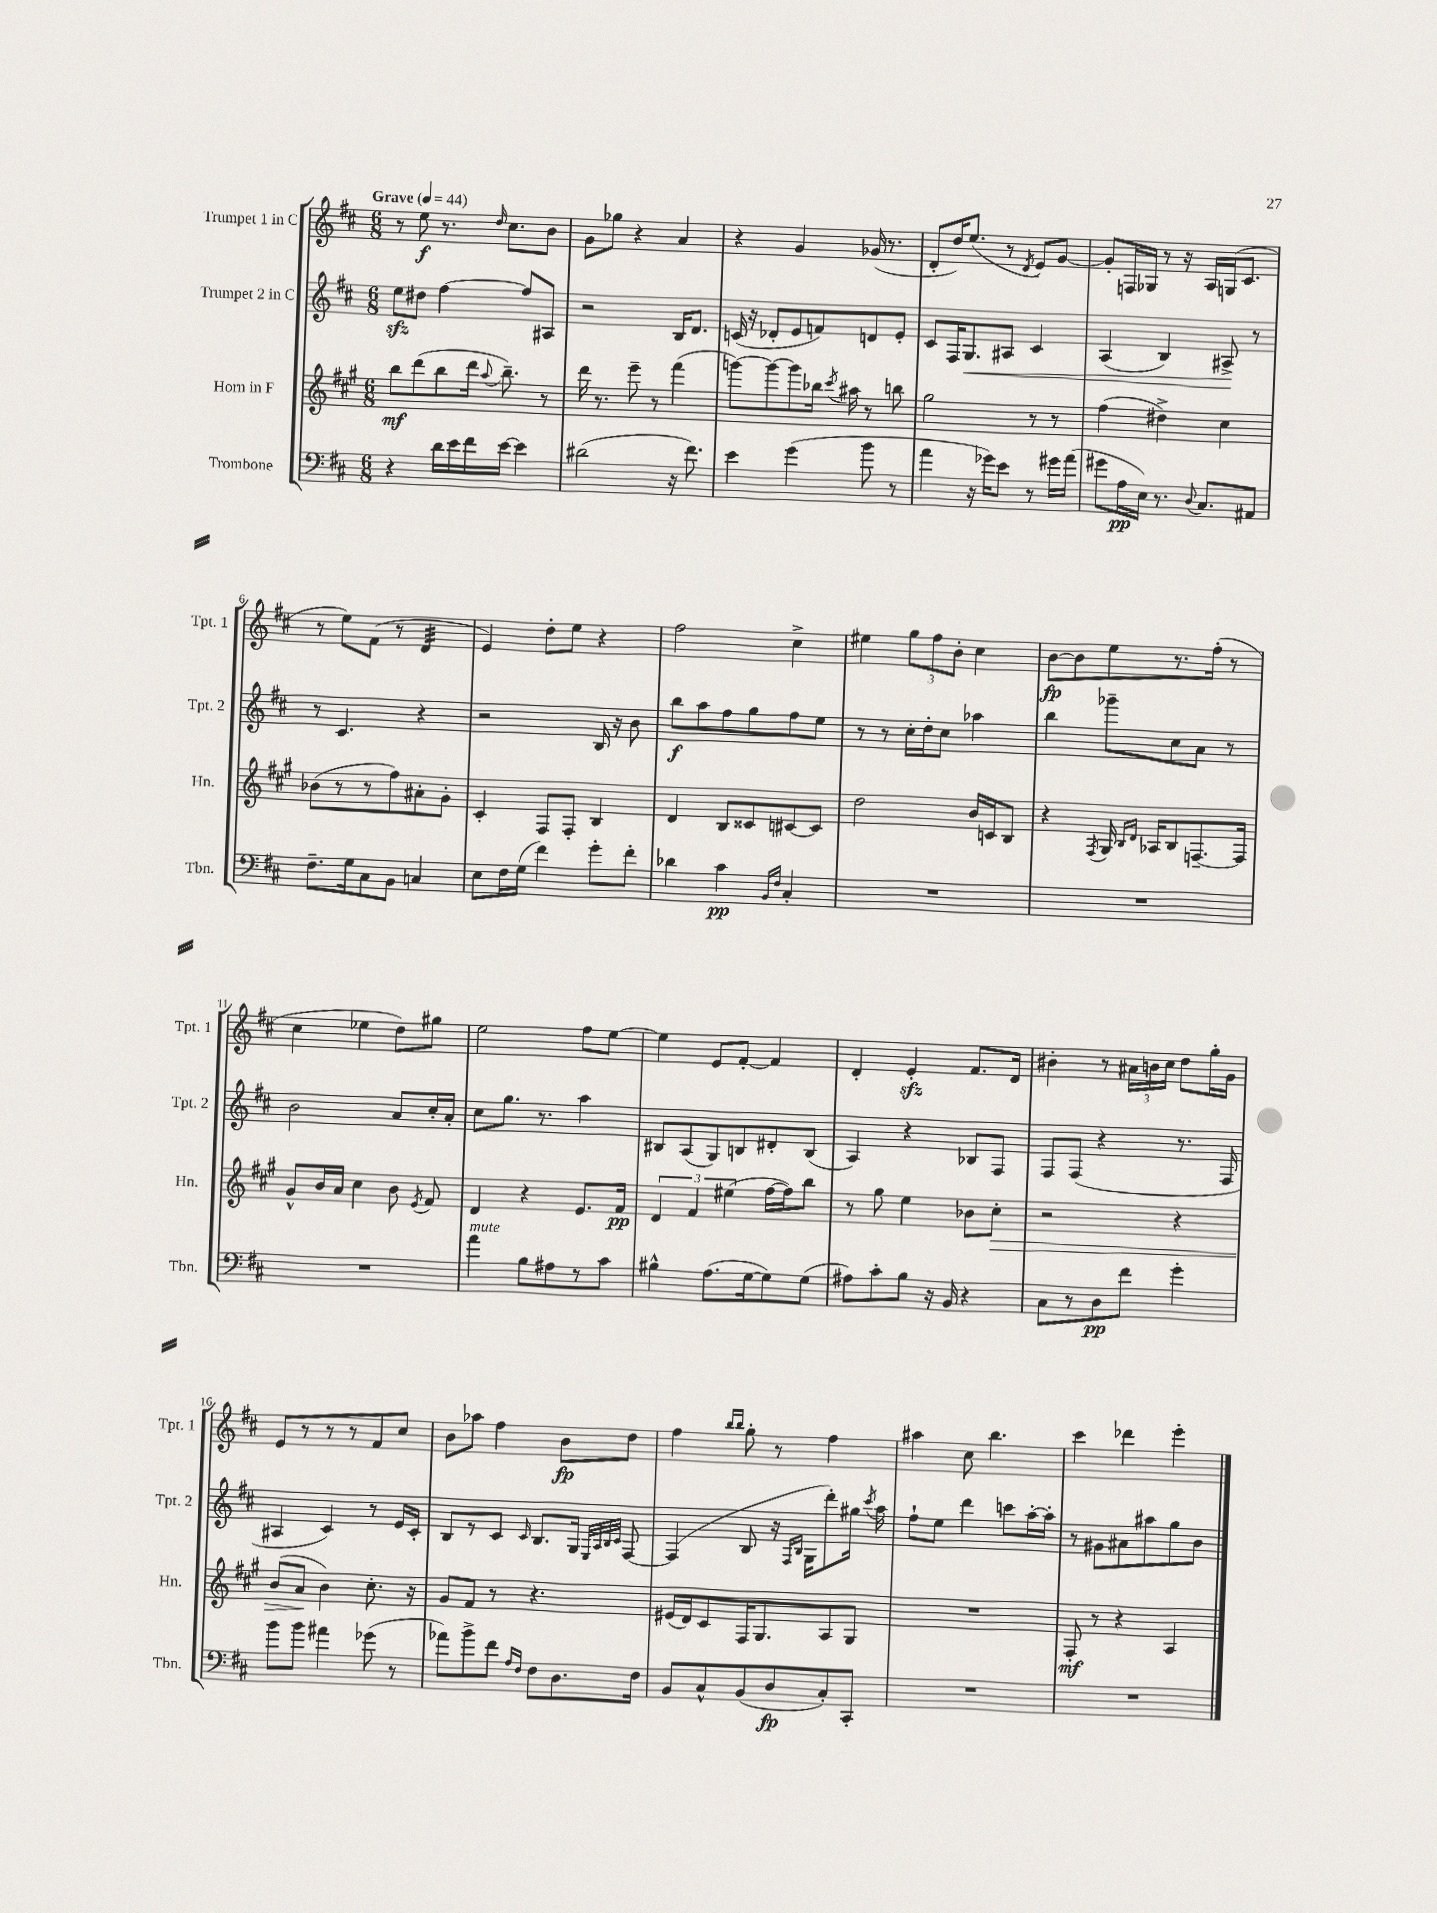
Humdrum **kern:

**kern	**kern	**kern	**kern
*staff4	*staff3	*staff2	*staff1
*clefF4	*clefG2	*clefG2	*clefG2
*k[f#c#]	*k[f#c#g#]	*k[f#c#]	*k[f#c#]
*M6/8	*M6/8	*M6/8	*M6/8
*MM44	*MM44	*MM44	*MM44
4r	8bb	8ee	8r
.	(8ddd	8dd#	8ee
16d	8bb	[4ff#	8.r
16e	.	.	.
16f#	16ddd	.	.
.	8qqaa	.	16qqdd
[16e	8.bb~)	.	8.cc#
4e]	.	8ff#]	.
.	8r	8A#	8b
=	=	=	=
(2d#	16ddd	2r	8g
.	8.r	.	.
.	.	.	8gg-
.	8eee~	.	4r
.	8r	.	.
16r	(4fff#	16B	4a
8.f#)	.	8.d	.
=	=	=	=
4e	[8ggg)	(16c	4r
.	.	16r	.
.	8ggg_	8d-'	.
(4g	8ggg]	8e	4g
.	16bb-	8f)	.
.	8qccc#	.	.
.	16aa#	.	.
8b	8r	8d	(16g-
.	.	.	8.r
8r	8bb	8e'	.
=	=	=	=
4a	2gg#	8c#	8d'
.	.	16F#	16dd)
.	.	8.G	(8.ee
16r	.	.	.
16g-)	.	.	.
8e	.	8A#	8r
.	.	.	8qd
8r	8r	4c#	8e)
16g#	8r	.	[8g
(16a	.	.	.
=	=	=	=
8g#	(4ff#	(4A	8g']
16A	.	.	16F
16E)	.	.	16G-
8.r	4dd#^)	4B)	8r
.	.	.	16r
8qqD	.	.	.
8.C#	.	.	16A
.	4cc#	8A#^	(16G
.	.	.	8.c#
8AA#	.	8r	.
=	=	=	=
8.F#~	(8b-	8r	8r
.	8r	4.c#	8ee)
16G	.	.	.
8C#	8r	.	(8f#
8BB	8ff#)	.	8r
4C	8a#'	4r	4d
.	8g#'	.	.
=	=	=	=
8E	4c#'	2r	4e)
16F#	.	.	.
(16G	.	.	.
4f#)	8F#	.	8dd'
.	8F#'	.	8ee
8g'	4B	16B	4r
.	.	16r	.
8f#'	.	8b	.
=	=	=	=
4d-	4d	8bb	2ff#
.	.	8aa	.
4c#	8B	8ff#	.
.	8c##	8gg	.
16qqBB	.	.	.
16qqF#	.	.	.
4C#'	[8c#	8ff#	4cc#^
.	8c#]	8ee	.
=	=	=	=
2.r	2dd	8r	4ee#
.	.	8r	.
.	.	16cc#'	12gg
.	.	16dd'	.
.	.	.	12ff#
.	.	8cc#	.
.	.	.	12b'
.	16b	4aa-	4cc#
.	16c	.	.
.	8B	.	.
=	=	=	=
2.r	4r	4bb	[8b
.	.	.	8b]
.	8qF#	.	.
.	16G#	8ggg-~	8ee
.	16qqB	.	.
.	16qqd	.	.
.	16A-	.	.
.	8B	8cc#	8.r
.	[8.F~	8a	.
.	.	.	(16ff#'
.	.	8r	8r
.	16F]	.	.
=	=	=	=
2.r	8g#^^	2b	4cc#
.	16b	.	.
.	16a	.	.
.	4cc#	.	4ee-
.	8b	8a	8dd)
.	8qe	.	.
.	8f#	16cc#'	8gg#
.	.	16a'	.
=	=	=	=
4a	4d	8cc#	2ee
.	.	8.gg	.
8B	4r	.	.
.	.	8.r	.
8A#	.	.	.
8r	8.e	4aa	8ff#
8c#	.	.	[8ee
.	16f#	.	.
=	=	=	=
4B#^^	6d	8B#	4ee]
.	.	(8A	.
.	6f#	.	.
(8.A	.	8G)	8e
.	(6ee#	.	.
.	.	8B	[8f#'
[16G	.	.	.
8G])	[16ff#	8d#'	4f#]
.	16ff#])	.	.
(8G	8bb	(8B	.
=	=	=	=
8A#)	8r	4A)	4d'
8c#'	8gg#	.	.
8B	4ee	4r	4e'
16r	.	.	.
16BB	.	.	.
4r	8b-	8B-	8.f#
.	8cc#'	8F#	.
.	.	.	16d
=	=	=	=
8C#	2r	8F#	4b#'
8r	.	(8F#	.
8D	.	4r	8r
8f#	.	.	24a#
.	.	.	24b
.	.	.	24cc#
4g'	4r	8.r	8dd
.	.	.	16gg'
.	.	16F#	16g
=	=	=	=
8b	(8b	4A#	8e
8b	8a	.	8r
4a#	4b)	4c#)	8r
.	.	.	8r
(8g-	8.cc#'	8r	8f#
8r	.	16e	8cc#
.	16r	16c#'	.
=	=	=	=
8a-)	8g#	8B	8b
8b^	8f#	8r	8aa-
8f#	8r	8c#	4ff#
16qqA	.	.	.
16qqF#	.	16qqc#	.
8F#	4.r	8.B	.
8.D	.	.	8b
.	.	16G	.
.	.	32qqE	.
.	.	32qqA	.
.	.	32qqB	.
.	.	32qqc#	.
.	.	[8F#	8dd
16F#	.	.	.
=	=	=	=
8BB	(16e#	(4F#]	4ff#
.	16d)	.	.
8C#^^	8c#	.	.
.	.	.	16qqbb
.	.	.	16qqbb
(8BB	16F#	8B	8gg'
.	8.G#	.	.
8D	.	16r	8r
.	.	16qqF#	.
.	.	16qqB	.
.	.	16G	.
8C#')	8A	8ddd')	4ff#
8CC#'	8G#	16gg#	.
.	.	8qccc#	.
.	.	16aa	.
=	=	=	=
2.r	2.r	8ff#`	4aa#
.	.	8ee	.
.	.	4ddd	8cc#
.	.	.	4.bb
.	.	8ccc	.
.	.	[16aa'	.
.	.	16aa']	.
=	=	=	=
2.r	8F#'	8r	4ccc#
.	8r	8g#	.
.	4r	8a#	4ddd-
.	.	8aa#	.
.	4A	8gg	4eee'
.	.	8b	.
==	==	==	==
*-	*-	*-	*-
